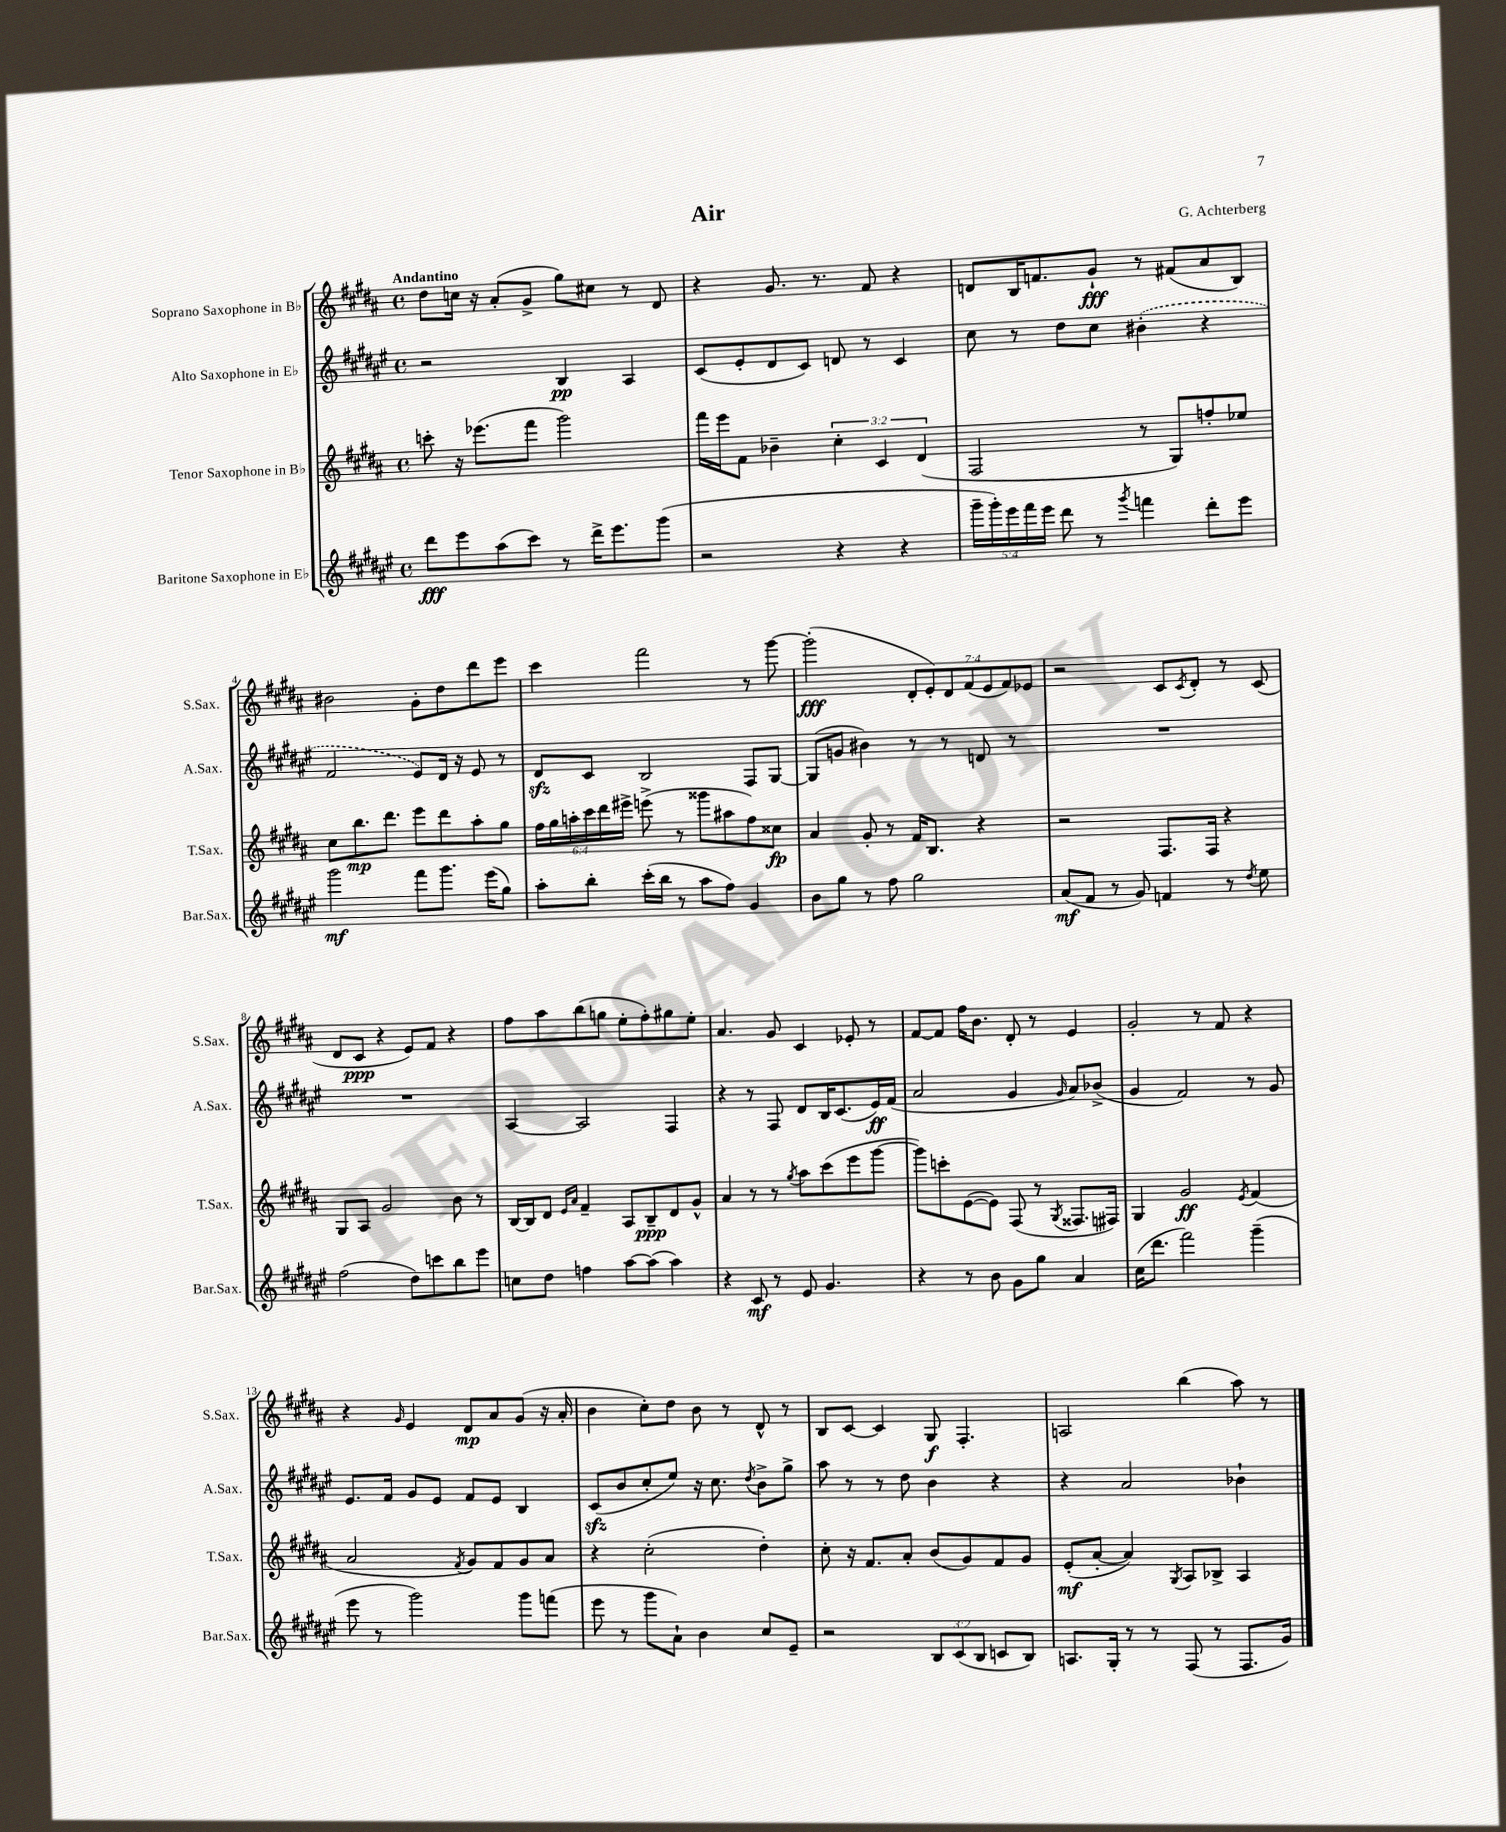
\header { title = "Air" composer = "G. Achterberg" }
<<
\new StaffGroup <<
\new Staff = "s0" \with { instrumentName = "Soprano Saxophone in Bb" shortInstrumentName = "S.Sax." } {
    \clef treble \key b \major \defaultTimeSignature \time 4/4 \override Staff.TupletNumber.text = #tuplet-number::calc-fraction-text \tempo "Andantino"
    dis''8 c''16 r16 ais'8-.( gis'8-> gis''8) cis''8 r8 dis'8 |
    r4 gis'8. r8. fis'8 r4 |
    d'8 b16 f'8. gis'8-!\fff r8 fis'8( ais'8 b8) |
    bis'2 gis'8-. dis''8 dis'''8 e'''8 |
    cis'''4 fis'''2 r8 gis'''8~ |
    gis'''2-.\fff( \tuplet 7/4 { dis'8-. e'8-.) dis'8 fis'8( e'8 fis'8) ees'8 } |
    r2 cis'8 \acciaccatura { cis'8 } dis'8-. r8 cis'8( |
    dis'8 cis'8\ppp r4 e'8) fis'8 r4 |
    fis''8 ais''8 b''8( g''8 e''8-. fis''8-.) gis''8 e''8-. |
    ais'4. gis'8 cis'4 ees'8-. r8 |
    fis'8~ fis'8 fis''16 b'8. dis'8-. r8 e'4 |
    gis'2-. r8 fis'8 r4 |
    r4 \grace { gis'16 } e'4 dis'8\mp ais'8 gis'8( r16 ais'16-. |
    b'4 cis''8-.) dis''8 b'8 r8 dis'8-^ r8 |
    b8 cis'8~ cis'4 gis8\f fis4.-. |
    a2 b''4( ais''8) r8 \bar "|." |
}
\new Staff = "s1" \with { instrumentName = "Alto Saxophone in Eb" shortInstrumentName = "A.Sax." } {
    \clef treble \key fis \major \defaultTimeSignature \time 4/4
    r2 b4\pp ais4 |
    cis'8( eis'8-. dis'8 cis'8) d'8 r8 cis'4 |
    cis''8 r8 dis''8 cis''8 \once \slurDashed bis'4-.( r4 |
    fis'2 eis'8) dis'16 r16 eis'8 r8 |
    dis'8\sfz cis'8 b2 fis8 gis8~ |
    gis8( g'8 bis'4) r8 r8 d'8 r8 |
    R1 |
    R1 |
    ais4~ ais2 fis4 |
    r4 r8 fis8 dis'8 b16 cis'8.( eis'16\ff) fis'16( |
    ais'2 gis'4 \grace { gis'16 } ais'8) bes'8->( |
    gis'4 fis'2) r8 gis'8 |
    eis'8. fis'16 gis'8 eis'8 fis'8 eis'8 b4 |
    cis'8\sfz( b'8 cis''8-. eis''8) r16 cis''8. \acciaccatura { dis''8 } b'8-> gis''8-> |
    ais''8 r8 r8 dis''8 b'4 r4 |
    r4 ais'2 bes'4-! \bar "|." |
}
\new Staff = "s2" \with { instrumentName = "Tenor Saxophone in Bb" shortInstrumentName = "T.Sax." } {
    \clef treble \key b \major \defaultTimeSignature \time 4/4 \override Staff.TupletNumber.text = #tuplet-number::calc-fraction-text
    c'''8-. r16 ees'''8.( fis'''8 gis'''2) |
    fis'''16 e'''16 fis'8 bes'4-- \tuplet 3/2 { cis''4-. cis'4 dis'4( } |
    fis2 r8 gis8) f''8-. ees''8 |
    cis''8 b''8.\mp dis'''8. e'''8 dis'''8 ais''8-. gis''8 |
    \tuplet 6/4 { fis''16 gis''16 a''16-. cis'''16 dis'''16 eis'''16-> } e'''8->( r8 gisis'''8 ais''8 fis''8) cisis''8\fp |
    ais'4 gis'8-. r8 fis'16 b8. r4 |
    r2 fis8. fis16 r4 |
    gis8 ais8 gis'2 b'8 r8 |
    b16~ b16 dis'8 \grace { e'16 ais'16 } fis'4-- ais8 b8--\ppp dis'8 gis'8-^ |
    ais'4 r8 r8 \acciaccatura { gis''8 } ais''8 cis'''8( e'''8 gis'''8~ |
    gis'''8) c'''8-. e'8~( e'8) fis8( r8 \acciaccatura { gis8 } fisis8. fis16) |
    gis4 gis'2\ff \acciaccatura { e'8 } fis'4( |
    ais'2 \acciaccatura { fis'8 } gis'8) fis'8 gis'8 ais'8 |
    r4 cis''2-.( dis''4-.) |
    cis''8-. r16 fis'8. ais'8-. b'8( gis'8) fis'8 gis'8 |
    e'8-.\mf( ais'8~-. ais'4) \acciaccatura { gis8 } ais8 bes8-> ais4 \bar "|." |
}
\new Staff = "s3" \with { instrumentName = "Baritone Saxophone in Eb" shortInstrumentName = "Bar.Sax." } {
    \clef treble \key fis \major \defaultTimeSignature \time 4/4 \override Staff.TupletNumber.text = #tuplet-number::calc-fraction-text
    dis'''8\fff eis'''8 ais''8( cis'''8) r8 dis'''16-> eis'''8. gis'''8( |
    r2 r4 r4 |
    \tuplet 5/4 { gis'''16-- gis'''16-.) eis'''16 fis'''16 eis'''16 } dis'''8 r8 \acciaccatura { gis'''8 } f'''4 dis'''8-. eis'''8 |
    gis'''2\mf fis'''8 gis'''8. eis'''16( gis''8) |
    ais''8-. b''8-. cis'''16-.( b''16 r8 ais''8 fis''8) gis'4 |
    b'8 gis''8 r8 fis''8 gis''2 |
    ais'8\mf( fis'8 r8 gis'8) f'4 r8 \acciaccatura { dis''8 } eis''8 |
    fis''2( dis''8) c'''8 b''8 eis'''8 |
    c''8 dis''8 f''4 ais''8~ ais''8( ais''4) |
    r4 cis'8\mf r8 eis'8 gis'4. |
    r4 r8 b'8 gis'8 gis''8 ais'4 |
    cis''16( dis'''8. fis'''2) gis'''4--( |
    eis'''8 r8 gis'''2) gis'''8 f'''8( |
    eis'''8 r8 gis'''8 ais'8-!) b'4 cis''8 eis'8-- |
    r2 \tuplet 3/2 { b8 cis'8( b8 } c'8 b8) |
    a8. gis16-. r8 r8 fis8( r8 fis8. gis'16) \bar "|." |
}
>>
>>
